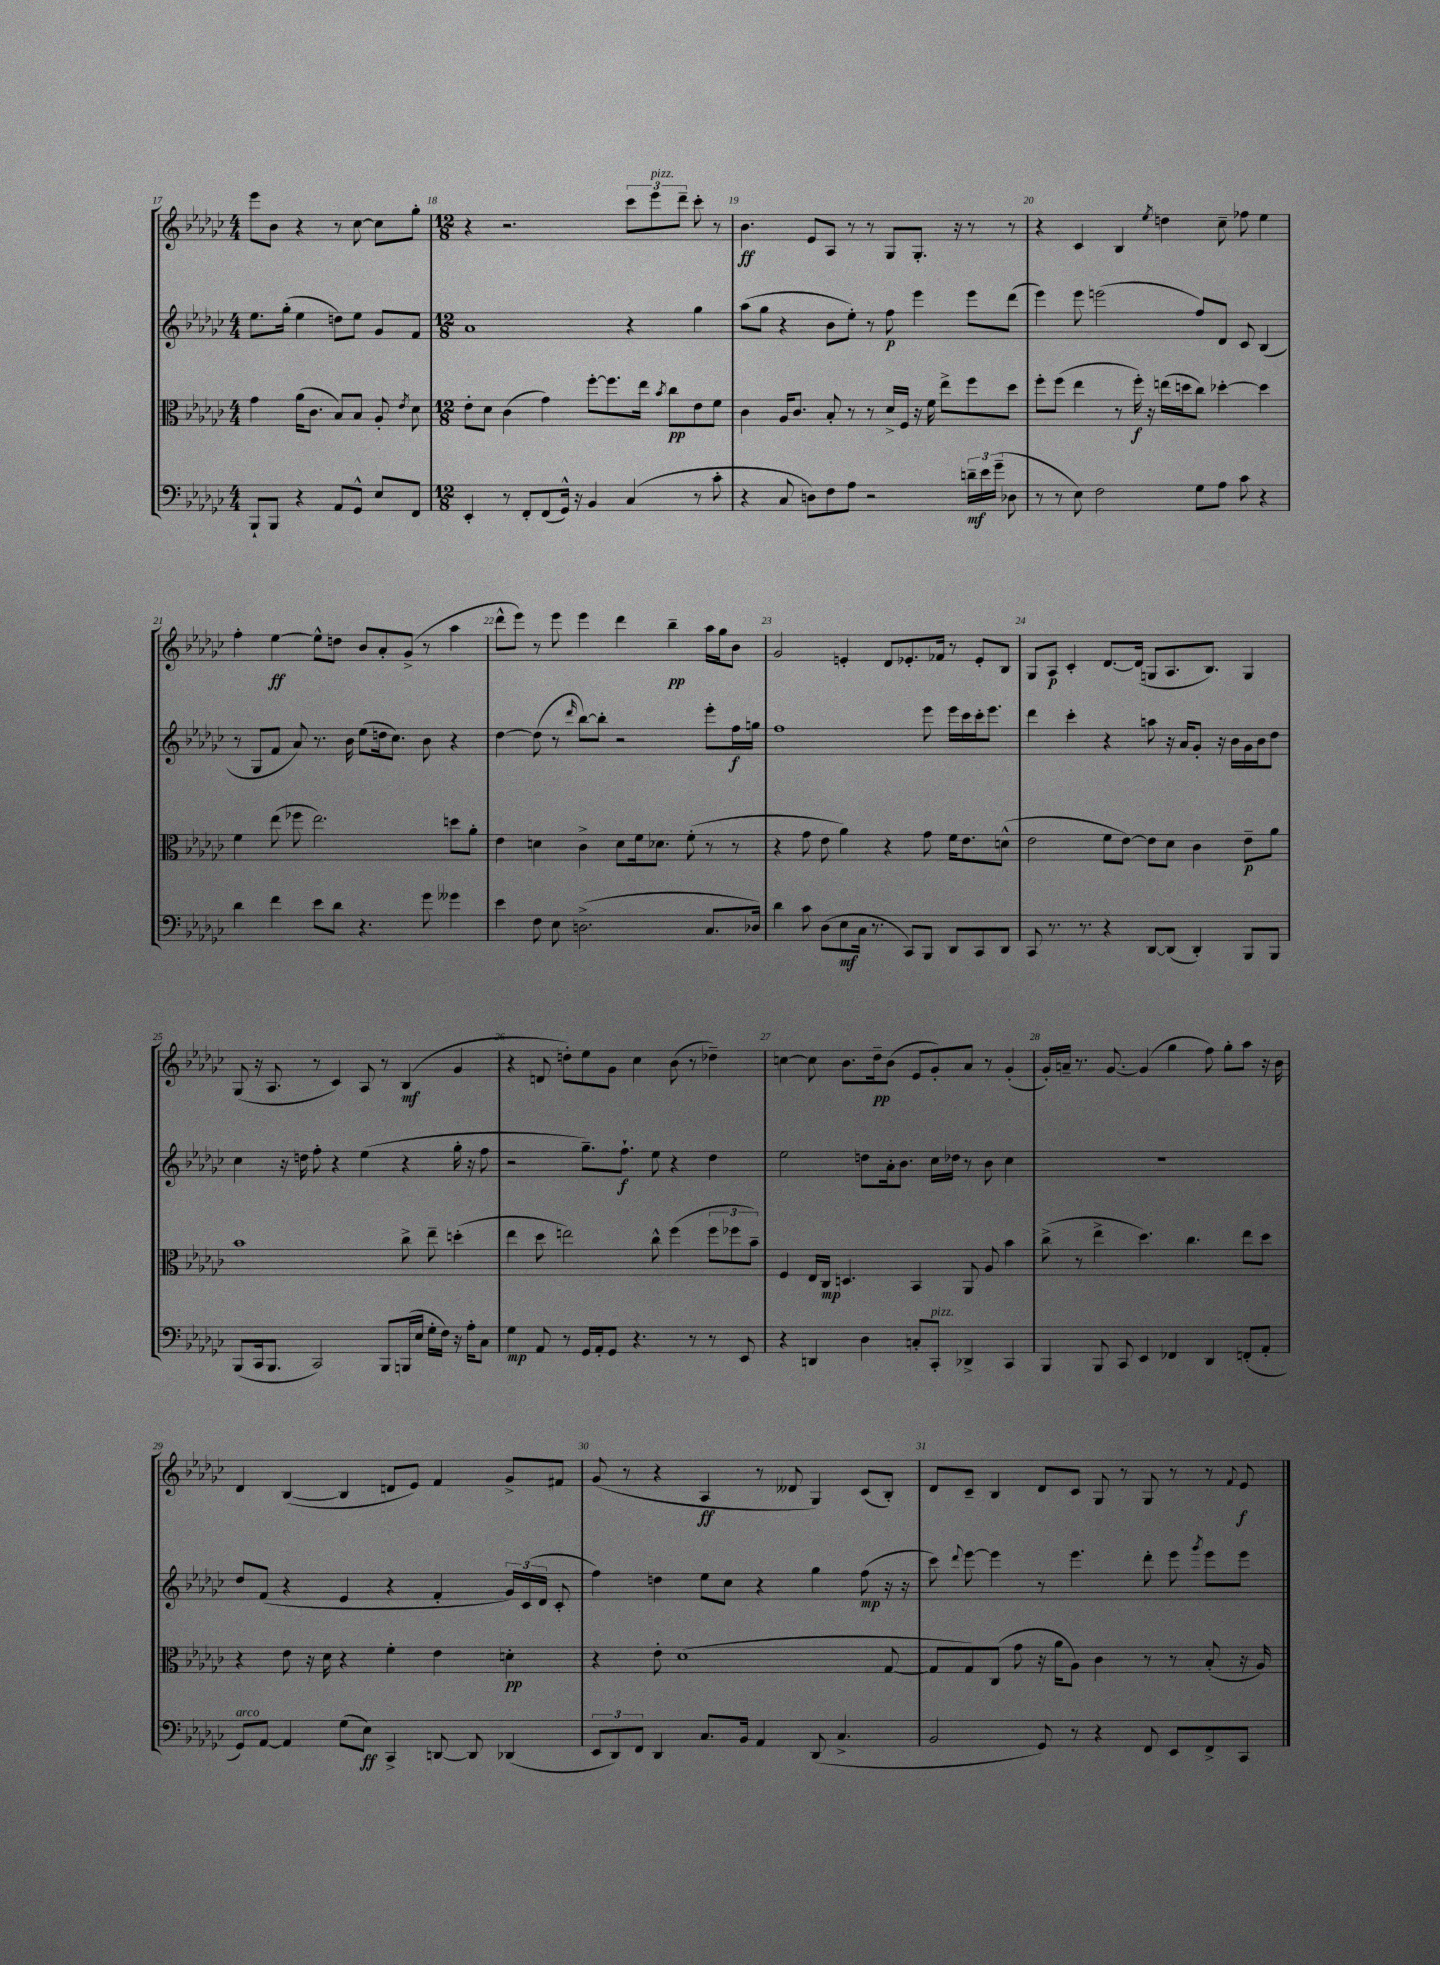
<<
\new StaffGroup <<
\new Staff = "s0" {
    \clef treble \key ges \major \numericTimeSignature \time 4/4
    \autoBeamOff ees'''8[ bes'8] r4 r8 ces''8~ ces''8[ ges''8]-. |
    \numericTimeSignature \time 12/8 r4 r2. \tuplet 3/2 { ces'''8[ ees'''8^\markup { \italic "pizz." } des'''8]-- } ces'''8-. r8 |
    bes'4.\ff ees'8[ aes8] r8 r8 ges8[ ges8.]-. r16 r8 r8 |
    r4 ces'4 bes4 \acciaccatura { ees''8 } d''4 ces''8-- fes''8 ees''4 |
    f''4-. ees''4~\ff ees''8[-^ d''8] bes'8[ aes'8-. ges'8]->( r8 aes''4 |
    des'''8[-^ ees'''8]) r8 ees'''8 ees'''4 des'''4 bes''4--\pp aes''16[ ges''16 bes'8] |
    ges'2 e'4-. des'8[ ees'8.-. fes'16] r8 ees'8[-. bes8] |
    ges8[ aes8]\p ces'4-. des'8.[~ des'16]( g8[ aes8. bes8.]) g4 |
    ges8( r16 aes8. r8 ces'4) aes8 r8 bes4\mf( ges'4 |
    r4 d'8 d''8[-.) ees''8 ges'8] ces''4 bes'8( r8 des''4--) |
    c''4~ c''8 bes'8.[ des''16--\pp bes'8]( ees'8[ ges'8-.) aes'8] r8 ges'4-.( |
    ges'16[-.) a'16]-- r8. ges'8.~ ges'4( ges''4 f''8) ges''8[-. aes''8] r16 bes'16 |
    des'4 bes4~( bes4 d'8[ ees'8]) f'4 ges'8[-> fis'8] |
    ges'8( r8 r4 aes4\ff r8 deses'8 ges4) ces'8[( bes8]-.) |
    des'8[ ces'8]-- bes4 des'8[ ces'8] ges8 r8 ges8 r8 r8 \appoggiatura { f'8 } ees'8\f \bar "|." |
}
\new Staff = "s1" {
    \clef treble \key ges \major \numericTimeSignature \time 4/4
    \autoBeamOff ees''8.[ ges''16]-.( ees''4 d''8[) ees''8] ges'8[ f'8] |
    \numericTimeSignature \time 12/8 aes'1 r4 ges''4 |
    aes''8[( ges''8] r4 bes'8[ ees''8]-.) r8 f''8\p ees'''4 ees'''8[ des'''8]( |
    ees'''4) ees'''8 e'''2( f''8[) des'8] ces'8 bes4( |
    r8 ges8[ f'8] aes'8) r8. bes'16 ees''8[( d''16 ces''8.]) bes'8 r4 |
    des''4~ des''8( r8 \grace { des'''16 } bes''8[~) bes''8]-. r2 ees'''8[-. f''16\f g''16] |
    f''1 ees'''8 ees'''16[ ces'''16 ces'''16-. ees'''8.] |
    des'''4 ces'''4-. r4 a''8 r16 aes'16[ ges'8]-. r16 bes'16[ ges'16 bes'16 des''8] |
    ces''4 r16 d''16 f''8-. r4 ees''4( r4 ges''16-. r16 f''8 |
    r2 ges''8.[--) f''8.]-!\f ees''8 r4 des''4 |
    ees''2 d''8[ aes'16-. bes'8.] ces''16[ des''16] r8 bes'8 ces''4 |
    R1. |
    des''8[ f'8]( r4 ees'4 r4 f'4-. \tuplet 3/2 { ges'16[) ces'16( des'16] } ces'8-. |
    f''4) d''4 ees''8[ ces''8] r4 ges''4 f''8\mp( r16 r16 |
    ces'''8) \appoggiatura { des'''8 } ees'''8~ ees'''4 r8 ees'''4. des'''8-. ees'''8 \acciaccatura { ges'''8 } ees'''8[ ees'''8] \bar "|." |
}
\new Staff = "s2" {
    \clef alto \key ges \major \numericTimeSignature \time 4/4
    \autoBeamOff ges'4 aes'16[( ces'8.] bes8[) bes8] aes8-. \acciaccatura { ees'8 } des'8 |
    \numericTimeSignature \time 12/8 ees'8[-. des'8] ces'4( ges'4) f''8[~-. f''8. ees''16] \acciaccatura { bes'8 } ces''8[\pp ees'8 f'8] |
    ces'4 aes16[ ces'8.] bes8-. r8 r8 des'16[-> f16] r16 f'16 ees''8[-> f''8 des''8] |
    f''8[-. f''8]( ees''4 r8 f''16-.\f) r16 e''16[( d''16 ces''8]) des''4~-. des''4 |
    f'4 ees''8( fes''8 ees''2.) d''8[ aes'8]-. |
    ees'4 d'4 ces'4-> d'8[ f'16 des'8.] f'8-.( r8 r8 |
    r4 ges'8 ees'8 aes'4) r4 ges'8 f'16[ ees'8. d'8]-^( |
    ees'2 f'8[ ees'8]~) ees'8[ des'8] ces'4 ees'8[--\p aes'8] |
    bes'1 ces''8-> ees''8-- d''4-.( |
    ees''4 des''8 e''2) ces''8-^ f''4( \tuplet 3/2 { f''8[ fes''8 bes'8]--) } |
    f4 ees16[ ces16]\mp d4. bes,4 aes,8 aes8 bes'4 |
    ces''8->( r8 ees''4-> des''4.) ces''4. ees''8[ des''8] |
    r4 ees'8 r16 des'16 r4 f'4-. ees'4 d'4-.\pp |
    r4 ees'8-. des'1( ges8~ |
    ges8[ ges8) ces8]( ges'8 r16 aes'16[ aes8]) ces'4 r8 r8 bes8-.( r16 aes16) \bar "|." |
}
\new Staff = "s3" {
    \clef bass \key ges \major \numericTimeSignature \time 4/4
    \autoBeamOff bes,,8[-! bes,,8] r4 aes,8[ ges,8]-^ ees8[ f,8] |
    \numericTimeSignature \time 12/8 ees,4-. r8 f,8[-. f,8( ges,16]-^) r16 bes,4 ces4( r8 ces'8-. |
    r4 ces8 d8[) f8 aes8] r2 \tuplet 3/2 { d'16[--\mf ees'16 ges'16]--( } des8 |
    r8 r8 ees8) f2 ges8[ aes8] ces'8 r4 |
    des'4 f'4 ees'8[ des'8] r4. ges'8 geses'4 |
    ees'4 f8 ees8 d2.->( ces8.[ des16]) |
    des'4 ces'8 des8[( ees8\mf ces16] r8. ces,8[) bes,,8] des,8[ ces,8 des,8] |
    ces,8 r8. r8. r4 des,8[~ des,8]( des,4-.) bes,,8[ bes,,8] |
    bes,,8[( ces,16 bes,,8.] ces,2) bes,,8[ b,,16( ees16] ges16[-. f16]) r16 aes16[-. ces8] |
    ges4\mp aes,8 r8 ges,16[ aes,16-. ges,8] r4. r8 r8 ees,8 |
    r4 d,4 des4 c8[-. ces,8]-.^\markup { \italic "pizz." } des,4-> ces,4 |
    bes,,4 bes,,8 ces,8 ees,4 fes,4 des,4 f,8[-.( aes,8]-. |
    ges,8[^\markup { \italic "arco" }) aes,8]~ aes,4 ges8[( ees8]\ff) ces,4-> d,8~ d,8 des,4( |
    \tuplet 3/2 { ees,8[ des,8) f,8] } des,4 ces8.[ bes,16] aes,4 des,8( ces4.-> |
    bes,2 ges,8) r8 r4 f,8 ees,8[ f,8-> ces,8] \bar "|." |
}
>>
>>
\layout { \context { \Score currentBarNumber = #17 \override BarNumber.break-visibility = ##(#f #t #t) barNumberVisibility = #all-bar-numbers-visible } }
